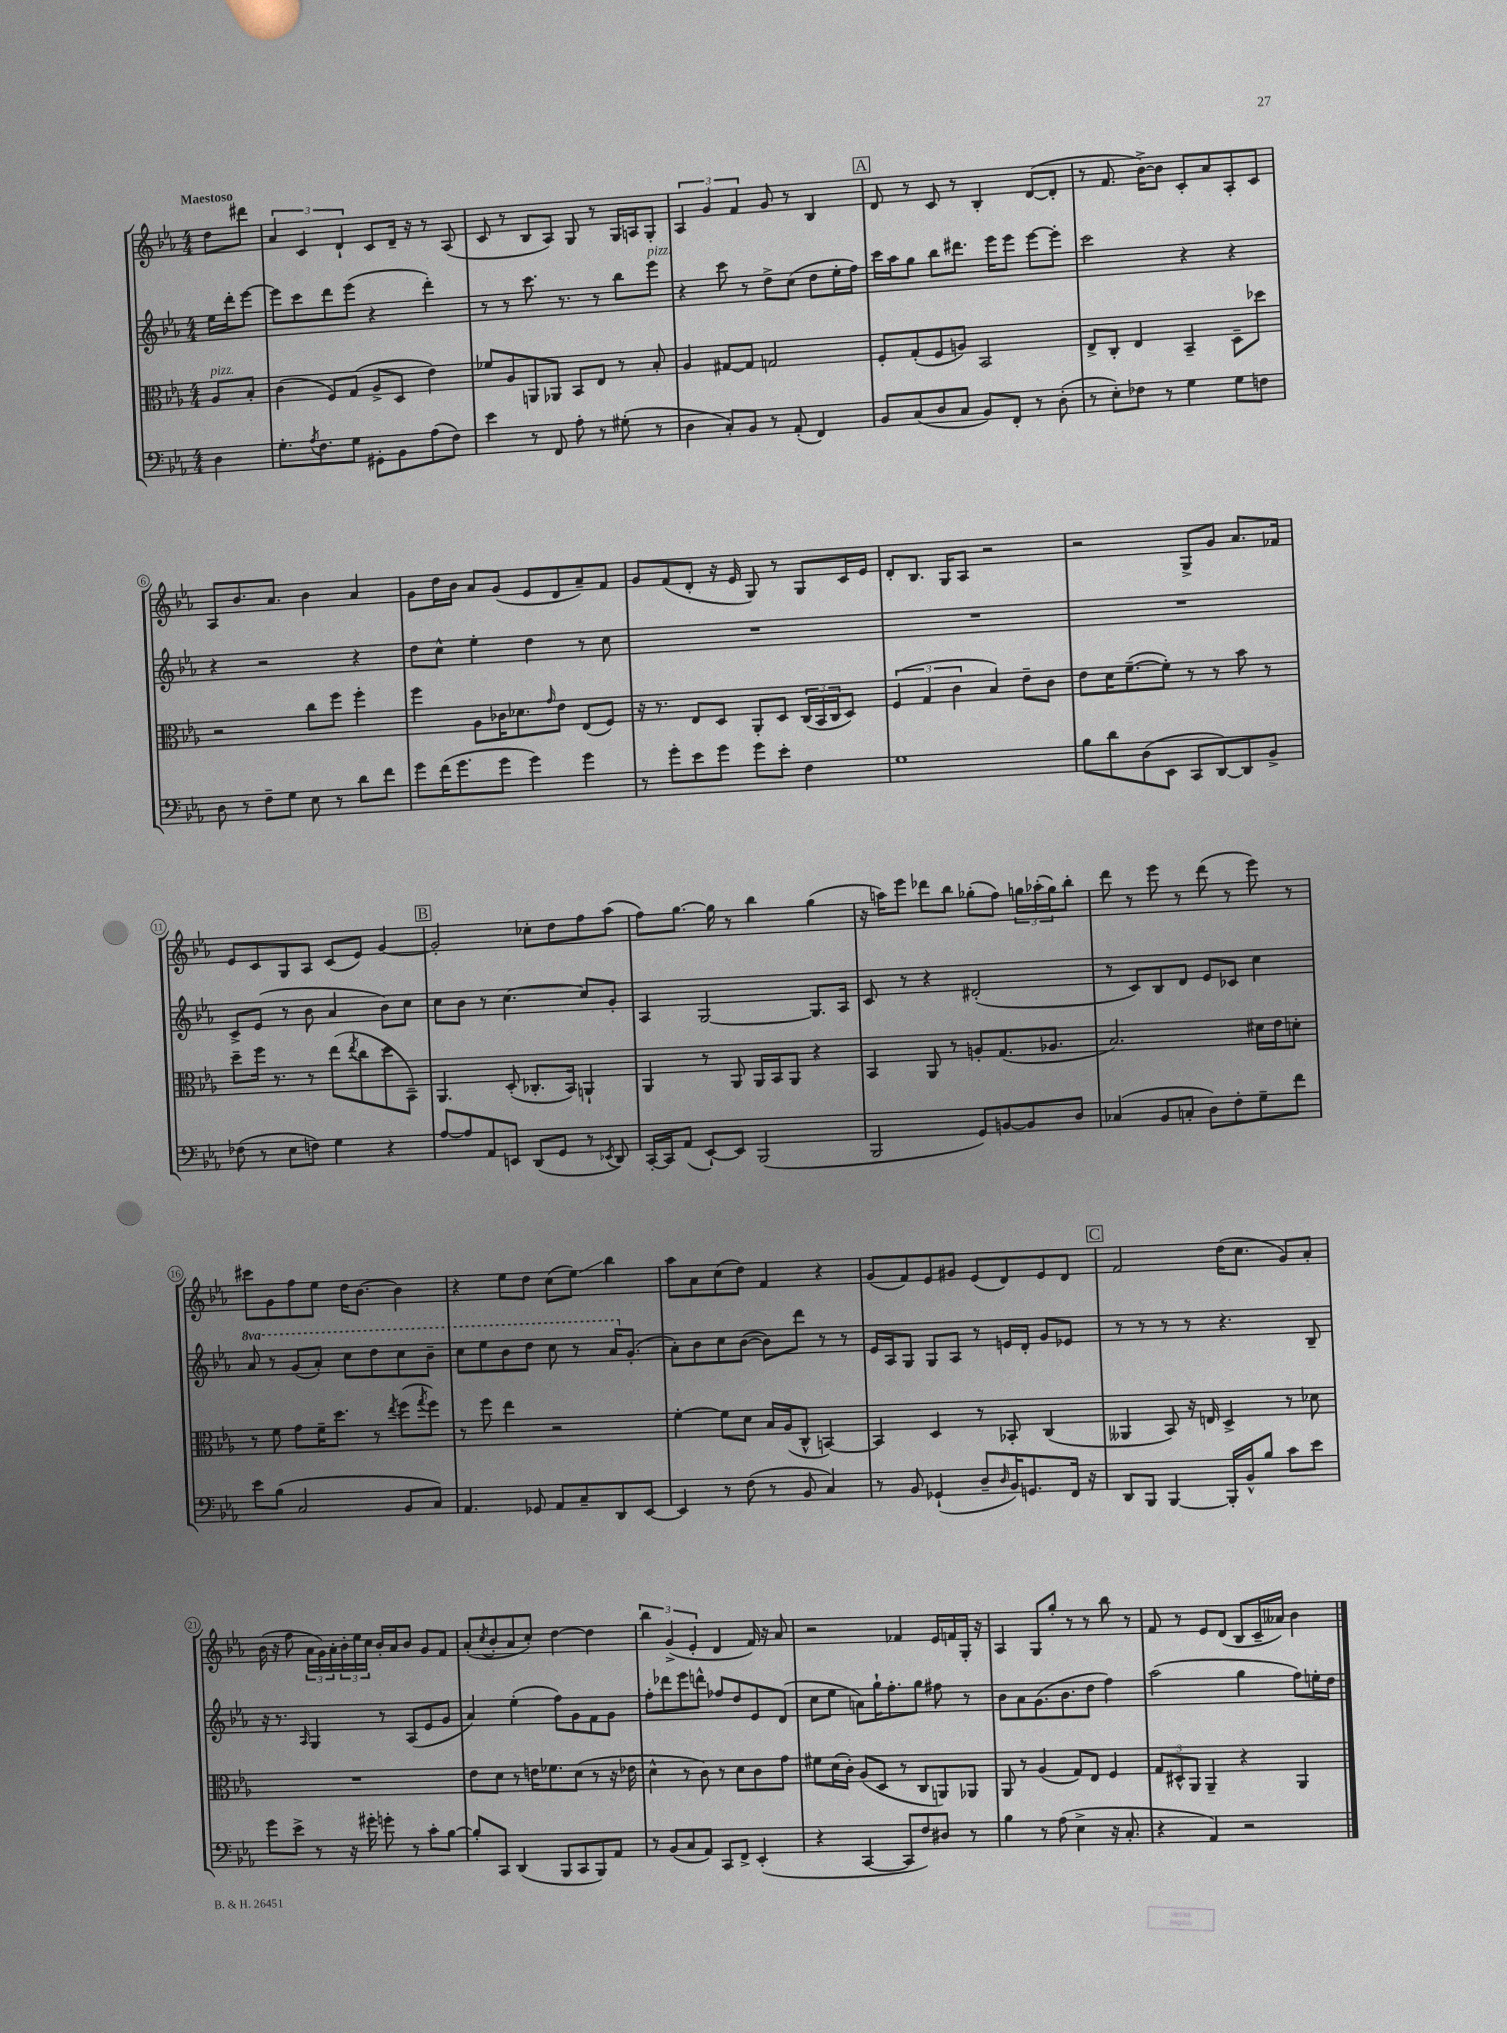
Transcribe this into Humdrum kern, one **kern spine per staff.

**kern	**kern	**kern	**kern
*staff4	*staff3	*staff2	*staff1
*clefF4	*clefC3	*clefG2	*clefG2
*k[b-e-a-]	*k[b-e-a-]	*k[b-e-a-]	*k[b-e-a-]
*M4/4	*M4/4	*M4/4	*M4/4
4D	8A-	16ee-	8dd
.	.	16ddd'	.
.	8B-'	[8eee-	8ddd#
=	=	=	=
8.G'	(4c	8eee-]	6a-
.	.	8ccc	.
.	.	.	6c
8qA-	.	.	.
8.F	.	.	.
.	8F)	8ddd	.
.	.	.	6d`
8G	(8G	(8eee-	.
8GG#'	8A-^	4r	8c
8BB-	8D	.	16d~
.	.	.	16r
(8A-	4e-)	4ddd')	8r
8F)	.	.	(8A-
=	=	=	=
4e-	8f-	8r	8c
.	8A-	8r	8r
8r	8AA	8.ccc	8B-
8FF	8AA-	.	8A-)
.	.	8.r	.
8A-'	8BB-	.	8G
8r	8E-	8r	8r
(8G#'	8r	8bb-	16G
.	.	.	16A
8r	8B-'	8eee-	8G'
=	=	=	=
4D	4A-	4r	6A-
.	.	.	6g
8C')	[8G#	8ccc	.
.	.	.	6f
8BB-	8G#]	8r	.
8r	2G	8dd^	8g
(8AA-'	.	(8cc	8r
4FF)	.	8dd	4B-
.	.	16ee-'	.
.	.	16ff)	.
=	=	=	=
8BB-	8F'	16ccc	8d
.	.	16aa-	.
(8C	(8G'	8gg	8r
8D	8F	8bb-	8c
8C	8A)	8.ddd#	8r
8BB-)	2BB-	.	4B-'
.	.	16eee-	.
8FF'	.	8eee-	.
8r	.	[8eee-	([8d
(8D'	.	8eee-']	8d']
=	=	=	=
8r	8E-^	2ccc	8r
8E-')	8C'	.	8.f
8F-	4E-	.	.
.	.	.	[16b-^)
8r	.	.	8b-]
4G	4BB-~	4r	8c'
.	.	.	8a-
8G	8D~	4r	8A-'
8F	8dd-	.	8c
=	=	=	=
8D	2r	4r	8A-
8r	.	.	8.b-
8F~	.	2r	.
.	.	.	8.a-
8G	.	.	.
8E-	8cc	.	4b-
8r	8ff	.	.
8d	4ff'	4r	4a-
8f	.	.	.
=	=	=	=
8g	4ff	8dd	8g
(16f	.	8cc^^	16dd
8.g	.	.	16b-
.	8A-	4ee-'	8a-
8g	16c-	.	(8g
.	8.d-	.	.
4g)	.	4dd	8e-
.	16qqg	.	.
.	8e-	.	8d
4g	(8E-	8r	8a-~)
.	8F)	8cc	8f
=	=	=	=
8r	16r	1r	8g
.	8.r	.	.
8g'	.	.	(8f
8e-	8E-	.	8d'
8g	8D	.	16r
.	.	.	16e-
8g	8AA-'	.	8G)
8e-'	8D	.	8r
4F	(24C	.	8G
.	24BB-	.	.
.	24C	.	.
.	8D)	.	16c
.	.	.	16e-
=	=	=	=
1G	(6F	1r	8d'
.	.	.	8.B-
.	6G	.	.
.	.	.	16G
.	6c	.	.
.	.	.	8A-
.	4B-)	.	2r
.	8e-~	.	.
.	8c	.	.
=	=	=	=
8B-	8e-	1r	2r
8d	16d	.	.
.	([8.f~	.	.
(8D	.	.	.
8EE-	8f'])	.	.
8CC	8r	.	8G^
[8DD)	8r	.	8g
8DD]	8b-	.	8.a-
8BB-^	8r	.	.
.	.	.	16f-
=	=	=	=
(8F-	8dd~	8c^	8e-
8r	16ff	(8e-	8c
.	8.r	.	.
8E-	.	8r	8G
8F)	8r	8b-	8A-
4G	(8ee-	4a-	(8c
.	8qee-	.	.
.	8cc	.	8e-)
4r	8dd	8b-)	[4g
.	8BB-~)	8cc	.
=	=	=	=
[8A-	4.AA-	8cc	2g']
8A-]	.	8b-	.
8AA-	.	8r	.
8EE	(8D'	[4.cc	.
(8DD	8.C-'	.	8cc-'
8GG	.	.	8dd
.	16BB-)	.	.
8r	4AA`	8cc]	8ff
8qEE-	.	.	.
8DD)	.	8g'	(8aa-
=	=	=	=
[16CC'	4AA-	4A-	8ff)
16CC]	.	.	.
(8AA-	.	.	[8.gg
[8EE-`)	8r	[2G	.
.	.	.	16gg]
8EE-]	8AA-	.	8r
(2BBB-	16AA-	.	4bb-
.	16BB-	.	.
.	8AA-	.	.
.	4r	8.G]	(4gg
.	.	16A-	.
=	=	=	=
2BBB-	4BB-	8c	16r
.	.	.	16aa)
.	.	8r	8eee-
.	8AA-	4r	8ddd-
.	8r	.	8bb-
8GG)	8A'	(2d#'	(8gg-'
[8BB	(8.G	.	8ff)
8BB]	.	.	24gg
.	.	.	(24aa-'
.	8.A-	.	.
.	.	.	24gg)
8D	.	.	8bb-'
=	=	=	=
(4C-	2.B-)	8r	8ddd
.	.	8c)	8r
8BB-	.	8B-	8eee-
8C'	.	8d	8r
8D)	.	8e-	(8ddd
8F'	.	8c-	8r
8G~	16d#	4cc	8eee-)
.	16e-	.	.
8f	8d'	.	8r
=	=	=	=
8e-	8r	8aa-	8ccc#
(8B-	8f	8r	8g
2C	8g	(8gg	8ff
.	16f~	8aa-')	8ee-
.	8.dd	.	.
.	.	8ccc	16dd
.	.	.	[8.b-
.	8r	8ddd	.
.	8qee-	.	.
8BB-	(8ff	8ccc	4b-]
.	8qgg	.	.
8C)	8ff)	8bb-~	.
=	=	=	=
4.AA-	8r	8ccc	4r
.	8ff	8eee-	.
.	4ee-	8bb-	8ee-
8GG-	.	8ddd	8dd
8AA-	2r	8ccc	(8cc
8C~	.	8r	8ee-)
8DD	.	16aa-	4bb-
.	.	(8.g'	.
[8EE-	.	.	.
=	=	=	=
4EE-]	[4f'	8a-')	8aa-
.	.	8b-	8a-
8r	8f]	8cc	(8cc
(8F	8d	([8b-	8dd)
8r	16B-	8b-])	4f
.	(16A-	.	.
8BB-	8C^^	8ddd	.
4C)	[4BB)	8r	4r
.	.	8r	.
=	=	=	=
8r	4BB]	16e-	(8g
.	.	16A-	.
8BB-	.	8G	8f)
(4GG-`	4D	8G	8e-
.	.	8A-	8g#
8D~	8r	8r	(8e-
16qqD	.	.	.
16BB-)	8BB-'	16e	8d)
8.GG	.	16d'	.
.	(4C	8g	8e-
16FF	.	8e-	8d
16r	.	.	.
=	=	=	=
8DD	4AA--	8r	2f
8BBB-	.	8r	.
[4BBB-	8BB-)	8r	.
.	16r	8r	.
.	16E	.	.
16BBB-']	4D^	4.r	(16dd
16BB-^^	.	.	8.cc
8B-	.	.	.
8c	8r	.	8g)
8e-	8d-	8B-~	8a-'
=	=	=	=
8g	1r	16r	(16b-
.	.	8.r	16r
8e-^	.	.	8ff
.	.	16qqA-	.
8r	.	4G	24a-
.	.	.	24g)
.	.	.	24a-'
16r	.	.	24b-'
.	.	.	24ee-
16g#'	.	.	.
.	.	.	24cc
8g'	.	8r	16b-'
.	.	.	16a-
8r	.	(8A-	8b-
8c'	.	8e-	8g
[8B-	.	8g	8f
=	=	=	=
8B-']	8e-	4a-)	(8a-'
.	.	.	8qcc
8CC	8d	.	8b-'
(4DD	8r	(4ee-'	8a-
.	16e	.	8cc')
.	8.f-	.	.
8BBB-	.	8ff)	[4dd
8CC	(8d	8g	.
8BBB-)	8r	8f	4dd]
8AA-	16r	8g	.
.	16e-	.	.
=	=	=	=
8r	4d^^	8ff'	6bb-
(8BB-	.	8ddd-	.
.	.	.	(6g^
8C	8r	8eee-	.
.	.	.	6e-'
8AA-)	8c)	8ddd^^	.
8CC	8r	8ff-	4d
8FF^	8d	8dd	.
(4EE-'	8c	8e-	16f)
.	.	.	16r
.	8g	(8d	8a-
=	=	=	=
4r	8f#	8cc	2r
.	(16d	8ee-	.
.	16c')	.	.
[4CC	(8A-	8a)	.
.	8D	16gg`	.
.	.	8.ff'	.
8CC]	8r	.	4f-
8F)	8C	8gg	.
8D#	8AA)	8ff#	16e-
.	.	.	16f
8r	8AA-	8r	16G'
.	.	.	16r
=	=	=	=
4B-	8AA-	8b-	4A-
.	8r	8a-	.
8r	(4A-	(8.g	8G
(8A-	.	.	8gg'
.	.	8.b-	.
4E-^	8G)	.	8r
.	8E-	8dd	8r
16r	4F	4ff)	8bb-
8.C'	.	.	.
.	.	.	8r
=	=	=	=
4r	12G	(2aa-	8f
.	12D#^^	.	.
.	.	.	8r
.	12AA-	.	.
4AA-)	4AA-~	.	8e-
.	.	.	(8d
2r	4r	4gg	8B-
.	.	.	16c~
.	.	.	16a--)
.	4AA-	8ff)	4b-
.	.	16ee'	.
.	.	16dd	.
==	==	==	==
*-	*-	*-	*-
